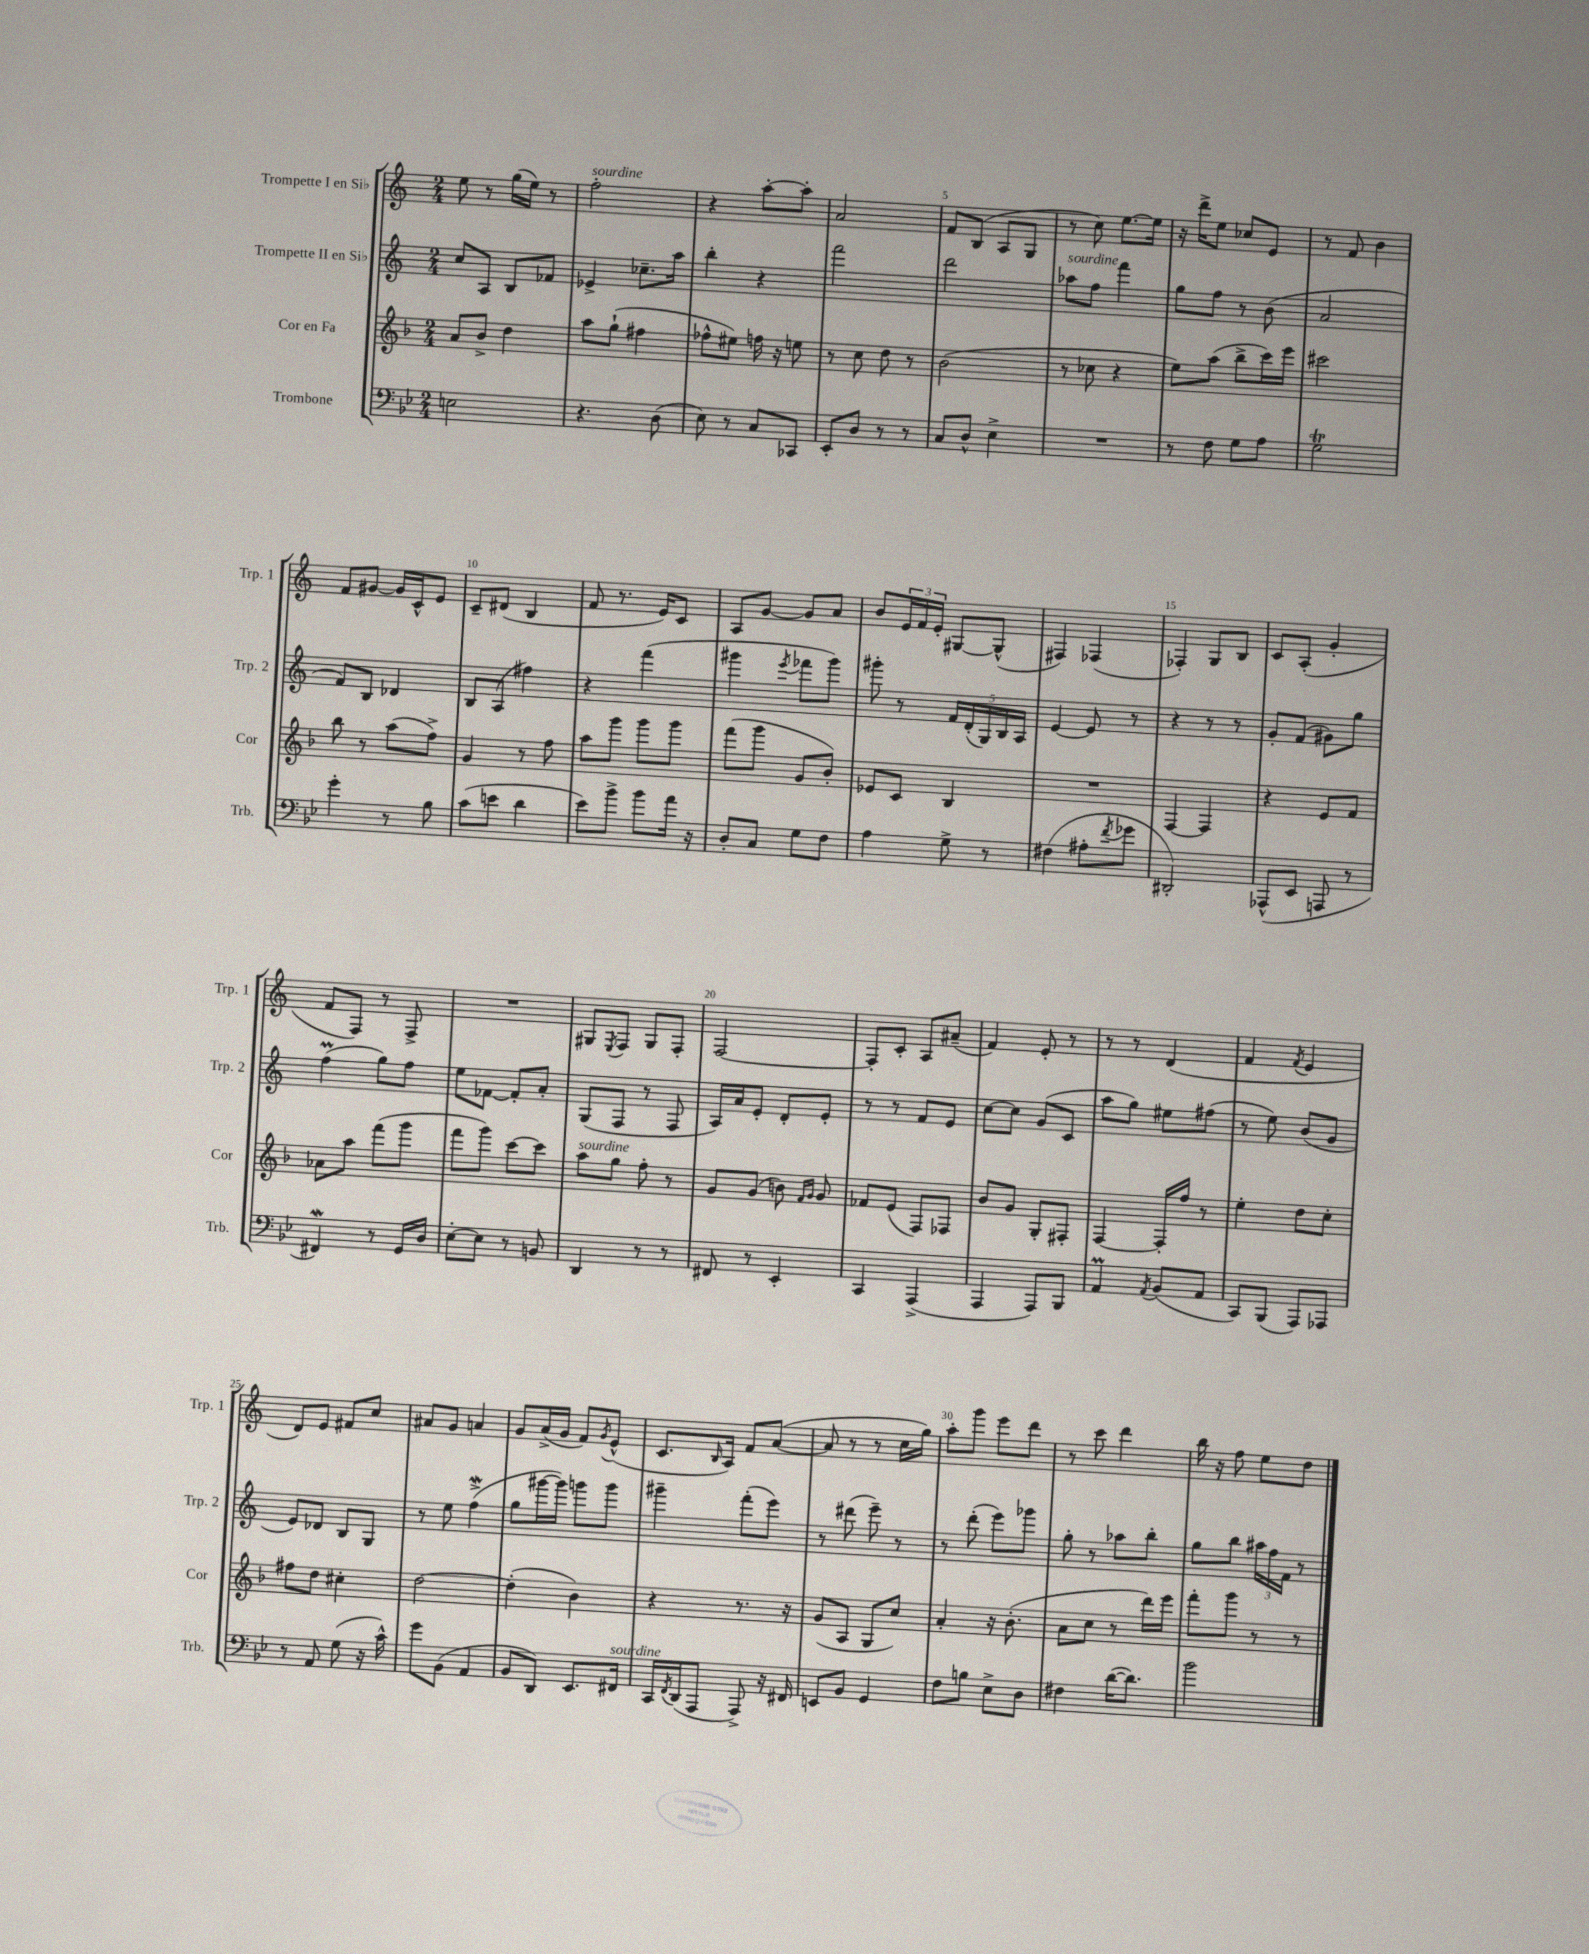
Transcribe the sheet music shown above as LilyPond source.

<<
\new StaffGroup <<
\new Staff = "s0" \with { instrumentName = "Trompette I en Sib" shortInstrumentName = "Trp. 1" } {
    \clef treble \key c \major \numericTimeSignature \time 2/4
    e''8 r8 g''16( e''16) r8 |
    f''2-.^\markup { \italic "sourdine" } |
    r4 a''8~-. a''8-. |
    a'2 |
    f'8 b8( a8 g8 |
    r8 c''8) e''8.~ e''16 |
    r16 d'''16-> e''8 ces''8 e'8 |
    r8 f'8 b'4 |
    f'8 gis'8~ gis'16 c'16-^ e'8 |
    c'8-- dis'8( b4 |
    f'8 r8. e'16) c'8 |
    a8 g'8~ g'8 a'8 |
    b'8 \tuplet 3/2 { e'16 f'16 e'16-. } gis8~ gis8-^( |
    fis4) fes4( |
    fes4-.) g8 b8 |
    c'8 a8-.( g'4-. |
    f'8 f8) r8 f8-> |
    R2 |
    gis8 \acciaccatura { e8 } f8 gis8 f8-. |
    f2~ |
    f8-. c'8-. a8 ais'8--( |
    f'4) e'8-. r8 |
    r8 r8 d'4( |
    f'4 \acciaccatura { f'8 } e'4 |
    d'8) e'8 fis'8 c''8 |
    ais'8 g'8 a'4 |
    g'8 a'16->( g'16 f'8) \acciaccatura { g'8 } e'8-^( |
    c'8. \grace { b16 } a16) f'8 a'8~( |
    a'8 r8 r8 c''16 g''16) |
    a''8-. g'''8 e'''8 d'''8 |
    r8 c'''8 d'''4 |
    b''16 r16 f''8 e''8 d''8 \bar "|." |
}
\new Staff = "s1" \with { instrumentName = "Trompette II en Sib" shortInstrumentName = "Trp. 2" } {
    \clef treble \key c \major \numericTimeSignature \time 2/4
    c''8 a8 b8 fes'8 |
    ees'4-> ces''8.-- a''16 |
    b''4-. r4 |
    f'''2 |
    d'''2 |
    aes''8^\markup { \italic "sourdine" } f''8 f'''4 |
    g''8 f''8 r8 b'8( |
    a'2 |
    f'8) b8 des'4 |
    b8 a8( fis''4) |
    r4 f'''4( |
    gis'''4 \acciaccatura { e'''8 } fes'''8 gis'''8) |
    gis'''8-. r8 \tuplet 5/4 { f'16 d'16-.( g16) b16 a16 } |
    e'4~ e'8 r8 |
    r4 r8 r8 |
    g'8-. f'8( gis'8) g''8 |
    f''4\prall( g''8) f''8 |
    e''8 fes'8~ fes'8-. a'8-. |
    g8( f8 r8 f8 |
    a16) a'16 e'8-. d'8-. e'8-. |
    r8 r8 f'8 e'8 |
    c''8~ c''8 g'8( c'8 |
    a''8 g''8) eis''8 fis''8( |
    r8 e''8) b'8( g'8 |
    e'8) des'8 b8 g8 |
    r8 e''8 f''4->\mordent( |
    g''8 gis'''16~ gis'''16) g'''8 g'''8 |
    gis'''4-- f'''8-.( e'''8) |
    r8 dis'''8( e'''8--) r8 |
    r8 d'''8-.( e'''8) ges'''8 |
    g''8-. r8 aes''8 b''8-. |
    g''8 b''8 \tuplet 3/2 { ais''16 f''16 f'16 } r8 \bar "|." |
}
\new Staff = "s2" \with { instrumentName = "Cor en Fa" shortInstrumentName = "Cor" } {
    \clef treble \key f \major \numericTimeSignature \time 2/4
    a'8 bes'8-> d''4 |
    a''8 g''8-!( fis''4 |
    fes''8-^ eis''8) f''16 r16 e''8 |
    r8 c''8 d''8 r8 |
    bes'2( |
    r8 ces''8 r4 |
    e''8) a''8( bes''8-> c'''16) e'''16 |
    cis'''2 |
    bes''8 r8 a''8( f''8->) |
    g'4 r8 f''8 |
    a''8 g'''8 g'''8 g'''8 |
    f'''8( g'''8 g'8 bes'8-.) |
    ees'8 c'8 bes4 |
    R2 |
    f4~ f4 |
    r4 e'8 f'8 |
    aes'8 a''8 f'''8( g'''8 |
    f'''8 g'''8) c'''8~ c'''8 |
    a''8^\markup { \italic "sourdine" } g''8 f''8-. r8 |
    g'8 g'8( b'8) \grace { f'16 g'16 } g'8 |
    fes'8 e'8( f8) fes8 |
    bes'8 g'8 g8-. fis8-. |
    f4~ f16-. f''16 r8 |
    e''4-. d''8 c''8-. |
    fis''8 d''8 cis''4-. |
    d''2~ |
    d''4-.( bes'4) |
    r4 r8. r16 |
    g'8( a8 g8 c''8) |
    a'4-. r16 bes'8.-.( |
    a'8 c''8 r8 d'''16) e'''16 |
    f'''8-. g'''8 r8 r8 \bar "|." |
}
\new Staff = "s3" \with { instrumentName = "Trombone" shortInstrumentName = "Trb." } {
    \clef bass \key bes \major \numericTimeSignature \time 2/4
    e2 |
    r4. d8( |
    ees8) r8 c8 ces,8 |
    ees,8-. d8 r8 r8 |
    c8 d8-^ ees4-> |
    R2 |
    r8 f8 g8 a8 |
    g2\trill |
    g'4-. r8 bes8 |
    c'8( e'8 d'4 |
    ees'8) bes'8-> bes'8 a'16 r16 |
    d8-. c8 g8 f8 |
    a4 g8-> r8 |
    fis4( ais8-. \acciaccatura { f'8 } ges'8 |
    dis,2-.) |
    aes,,8-^( ees,8 a,,8 r8 |
    fis,4\mordent) r8 g,16 d16 |
    ees8~-. ees8 r8 b,8 |
    d,4 r8 r8 |
    fis,8 r8 ees,4-. |
    c,4 a,,4->( |
    a,,4 a,,8) bes,,8 |
    a,4\prall \acciaccatura { a,8 } bes,8( a,8 |
    c,8) bes,,8( a,,8) aes,,8 |
    r8 a,8 g8( r16 c'16-^) |
    g'8 bes,8( a,4 |
    bes,8 d,8) ees,8. fis,16^\markup { \italic "sourdine" } |
    c,16 \acciaccatura { f,8 } d,16( a,,8 a,,8->) r16 fis,16 |
    e,8 bes,8 g,4 |
    f8 b8 ees8-> d8 |
    fis4 d'16~( d'8.) |
    bes'2 \bar "|." |
}
>>
>>
\layout { \context { \Score \override BarNumber.break-visibility = ##(#f #t #t) barNumberVisibility = #(every-nth-bar-number-visible 5) } }
